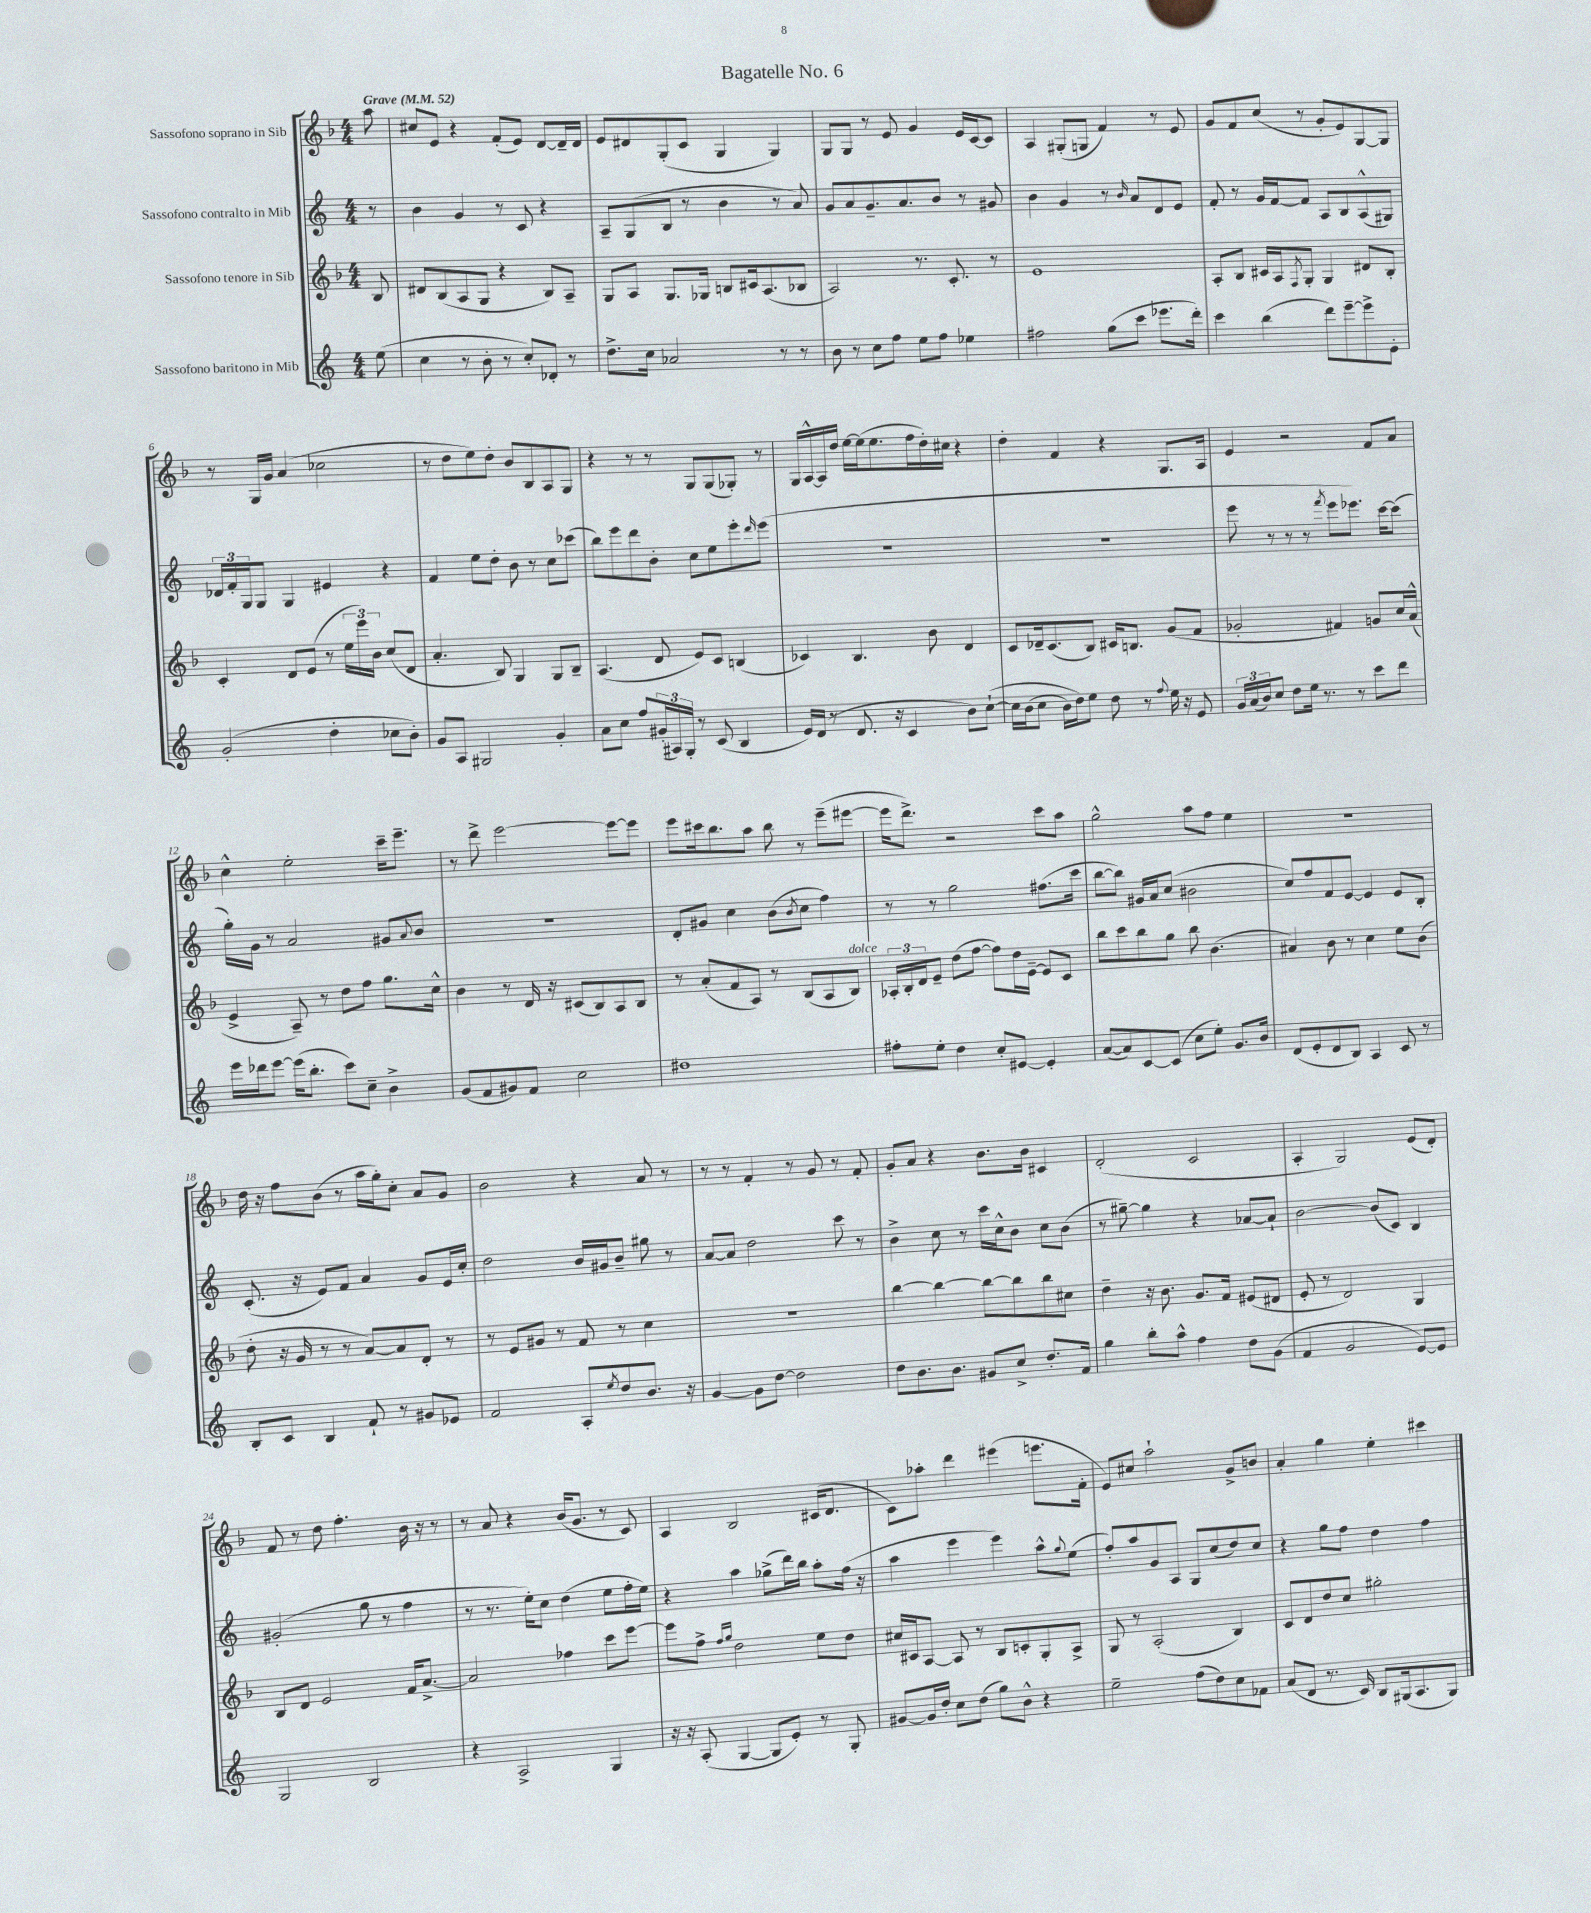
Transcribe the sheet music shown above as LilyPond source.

\header { title = "Bagatelle No. 6" }
<<
\new StaffGroup <<
\new Staff = "s0" \with { instrumentName = "Sassofono soprano in Sib" } {
    \clef treble \key f \major \numericTimeSignature \time 4/4 \partial 8 \tempo "Grave" 4 = 52
    a''8 |
    cis''8 e'8 r4 f'8-.( e'8) d'8~ d'16-- d'16 |
    e'8 dis'8 g8-.( c'8 g4 g4) |
    g8 g8 r8 e'8 g'4 e'16 c'16~ c'8 |
    a4 gis8-.( g8 f'4) r8 e'8 |
    g'8 f'8 c''8( r8 g'8-. e'8) g8~ g8 |
    r8 g16 g'16 a'4( ces''2 |
    r8 d''8 e''8) d''8-. bes'8 bes8 a8 g8 |
    r4 r8 r8 g8 g8( ges8-.) r8 |
    g16 a16~-^ a16 d''16 e''16~ e''16( e''8. f''16 d''16-.) cis''16 r4 |
    d''4-. f'4 r4 g8. a16 |
    e'4 r2 f'8 a'8 |
    c''4-^ e''2-. c'''16-- e'''8.-- |
    r8 d'''8-> e'''2~ e'''8~ e'''8 |
    e'''8 cis'''16 bes''8. a''8 bes''8 r8 e'''8--( eis'''8~ |
    eis'''16 d'''8.->) r2 c'''8 a''8 |
    g''2-^ a''8 f''8 e''4 |
    R1 |
    d''16 r16 f''8 bes'8( r8 a''16 g''16-.) c''8-. a'8 g'8 |
    bes'2 r4 a'8 r8 |
    r8 r8 f'4-. r8 g'8 r8 f'8-. |
    g'8-. a'8 r4 bes'8. bes'16 cis'4 |
    d'2-.( c'2 |
    a4-. g2) e'8( d'8-.) |
    f'8 r8 d''8 f''4.-. bes'16 r16 r8 |
    r8 a'8 r4 bes'16( g'8. r8 c'8) |
    a4 bes2 cis'16( d'8. |
    c'8) aes''8-. d'''4 eis'''4( e'''8. f'16-. |
    e'8) cis''8 a''2-! g'8-> b'8 |
    a'4-. g''4 e''4-. cis'''4 \bar "|." |
}
\new Staff = "s1" \with { instrumentName = "Sassofono contralto in Mib" } {
    \clef treble \key c \major \numericTimeSignature \time 4/4 \partial 8
    r8 |
    b'4 g'4 r8 c'8 r4 |
    a8-- g8( b8 r8 b'4 r8 a'8) |
    g'8 a'8 g'8.-- a'8. b'8 r8 gis'8 |
    b'4 g'4 r8 \grace { b'16 } a'8 d'8 e'8 |
    f'8-. r8 g'16 f'16~ f'8 a8 b8 a8-^( gis8) |
    \tuplet 3/2 { des'16 f'16-. g16 } g8 g4 eis'4 r4 |
    f'4 e''8 d''8-. b'8 r8 c''8 ces'''8( |
    b''8) e'''8 d'''8 b'8-. c''8 e''8 e'''8-. \grace { d'''16 } e'''8( |
    R1 |
    R1 |
    e'''8 r8 r8 r8 \acciaccatura { f'''8 } e'''8 ees'''8.) c'''16~ c'''8( |
    g''16-.) g'16 r8 a'2 gis'8 \appoggiatura { a'8 } b'8 |
    R1 |
    d'8-. gis'8 c''4 b'8( \acciaccatura { b'8 } c''8 f''4) |
    r8 r8 g''2 fis''8.( c'''16 |
    b''8~ b''8) gis'16 a'16 c''8( bis'2 |
    c''8) f''8 f'8 e'8~ e'4 e'8 b8-. |
    c'8.-.( r16 e'8) f'8 a'4 g'8 e'16 c''16-. |
    d''2 b'16 gis'16 b'8-- gis''8 r8 |
    a'8~ a'8 d''2 c'''8 r8 |
    b'4-> c''8 r8 c'''16 c''16-^ b'8 c''8 b'8( |
    r8 gis''8~--) gis''4 r4 aes'8~ aes'8-! |
    b'2~ b'8( c'8) b4 |
    gis'2-.( g''8 r8 f''4 |
    r8 r8. e''16-.) c''8 d''4( e''8 f''16-. e''16) |
    r4 a''4 ges''8->( d'''16) b''16 a''8-. f''16( r16 |
    a''4 e'''4 e'''4) a''8-^ \appoggiatura { g''8 } e''8( |
    f''8-.) a''8 g'8 a8 g8 c''8( d''8) c''8 |
    r4 g''8 f''8 d''4 f''4 \bar "|." |
}
\new Staff = "s2" \with { instrumentName = "Sassofono tenore in Sib" } {
    \clef treble \key f \major \numericTimeSignature \time 4/4 \partial 8
    bes8 |
    dis'8 bes8( a8 g8 r4 bes8) a8-- |
    g8 a8 g8. ges16 b8 cis'16 a8.( bes8 |
    a2) r8. c'8.-. r8 |
    e'1 |
    a8-. bes8 cis'16 a16 \acciaccatura { f8 } g8-. g4 dis'8 bes8-. |
    c'4-. d'8 e'8( r8 \tuplet 3/2 { e''16 e'''16) bes'16 } c''8( d'8 |
    a'4.-. bes8) g4 g8 bes8-- |
    a4.( d'8 e'8) c'8 b4( |
    ces'4) bes4. bes'8 d'4 |
    c'8 des'16-- c'8.( bes8) cis'16 b8. g'8( f'8 |
    ges'2-. fis'4) g'8 c''16 a'16-^( |
    e'4-> a8--) r8 d''8 f''8 g''8. c''16-^ |
    bes'4 r8 d'16 r16 cis'8( bes8) a8 bes8 |
    r8 a'8-.( f'8 a8) r8 bes8( a8 bes8^\markup { \italic "dolce" }) |
    \tuplet 3/2 { aes16-. bes16-. d'16 } e'8-- d''8( f''8~ f''8) d''16 e'16~-- e'8 c'8 |
    bes''8 c'''8 bes''8 g''8 bes''8 bes'4.( |
    ais'4) bes'8 r8 c''4 e''8 bes'8( |
    d''8-. r16 g'16 r8 r8 a'8~) a'8 d'8-. r8 |
    r8 e'8 gis'8 r8 f'8 r8 c''4 |
    R1 |
    bes''4~ bes''4~ bes''8~ bes''8 bes''8 cis''8 |
    d''4-- r16 bes'8. g'8. f'16 eis'8( dis'8 |
    e'8-. r8 d'2) g4 |
    bes8 d'8 e'2 f'16 a'8.~-> |
    a'2 fes''4 c'''8 e'''8~ |
    e'''8 f''8-> \grace { f''16 g''16 } d''2 e''8 d''8 |
    cis''16 cis'16 a8~ a8 r8 bes8 c'8-. g8-. a8-> |
    g8 r8 a2-.( bes4) |
    c'8 d'8 d''8 c''8 gis''2-. \bar "|." |
}
\new Staff = "s3" \with { instrumentName = "Sassofono baritono in Mib" } {
    \clef treble \key c \major \numericTimeSignature \time 4/4 \partial 8
    e''8( |
    c''4 r8 b'8-. r8 c''8-.) des'8-. r8 |
    d''8.-> c''16 aes'2 r8 r8 |
    b'8 r8 c''8 f''8 e''8 f''8 ees''4 |
    fis''2 g''8( c'''8 ees'''8. d'''16-.) |
    c'''4 b''4( d'''8) e'''8~-- e'''8-> e'8-. |
    g'2-.( d''4-. ces''8 b'8-.) |
    g'8 a8 gis2 g'4-. |
    a'8 c''8 f''8 \tuplet 3/2 { gis'16-.( ais16) g16-. } r8 c'8( b4 |
    e'16) d'16( r8 d'8. r16 c'4 b'8) c''8~-!\( |
    c''16 b'16( c''8 b'16) d''16\) e''8 d''8 r8 \appoggiatura { f''8 } e''16 r16 e'8 |
    \tuplet 3/2 { g'16 a'16( b'16) } c''8 d''8 e''16 r8. r8 c'''8 d'''8 |
    e'''16 des'''16 e'''8~ e'''16( b''8.-. c'''8) c''8-- b'4-> |
    g'8( f'8 gis'8) f'8 c''2 |
    dis''1 |
    fis''8-. e''8-. d''4 c''8-. eis'8~ eis'4-. |
    a'8~( a'8) c'8~ c'8( c''8 e''8-.) g'8. b'16 |
    d'8( e'8-. d'8 b8) a4 c'8 r8 |
    b8-. c'8 b4 f'8-! r8 gis'8 ees'8 |
    f'2 a8-. \acciaccatura { e''8 } d''8 b'8. r16 |
    g'4~ g'8 d''8~ d''2 |
    d''8 b'8. b'8. gis'8 c''8-> d''8.-. f'16 |
    g''4 b''8-. a''8-^ f''4 d''8 g'8( |
    f'4 g'2 e'8~) e'8 |
    g2 b2 |
    r4 a2-> g4 |
    r16 r16 a8-.( g4~ g8 e'8-.) r8 g8-. |
    gis'8~ gis'16 d''16-. c''8 d''8( g''8) b'8-^ r4 |
    e''2-- f''8( d''8) c''8 fes'8 |
    a'8( d'8 r8. c'16) b8 gis16( a8. gis8) \bar "|." |
}
>>
>>
